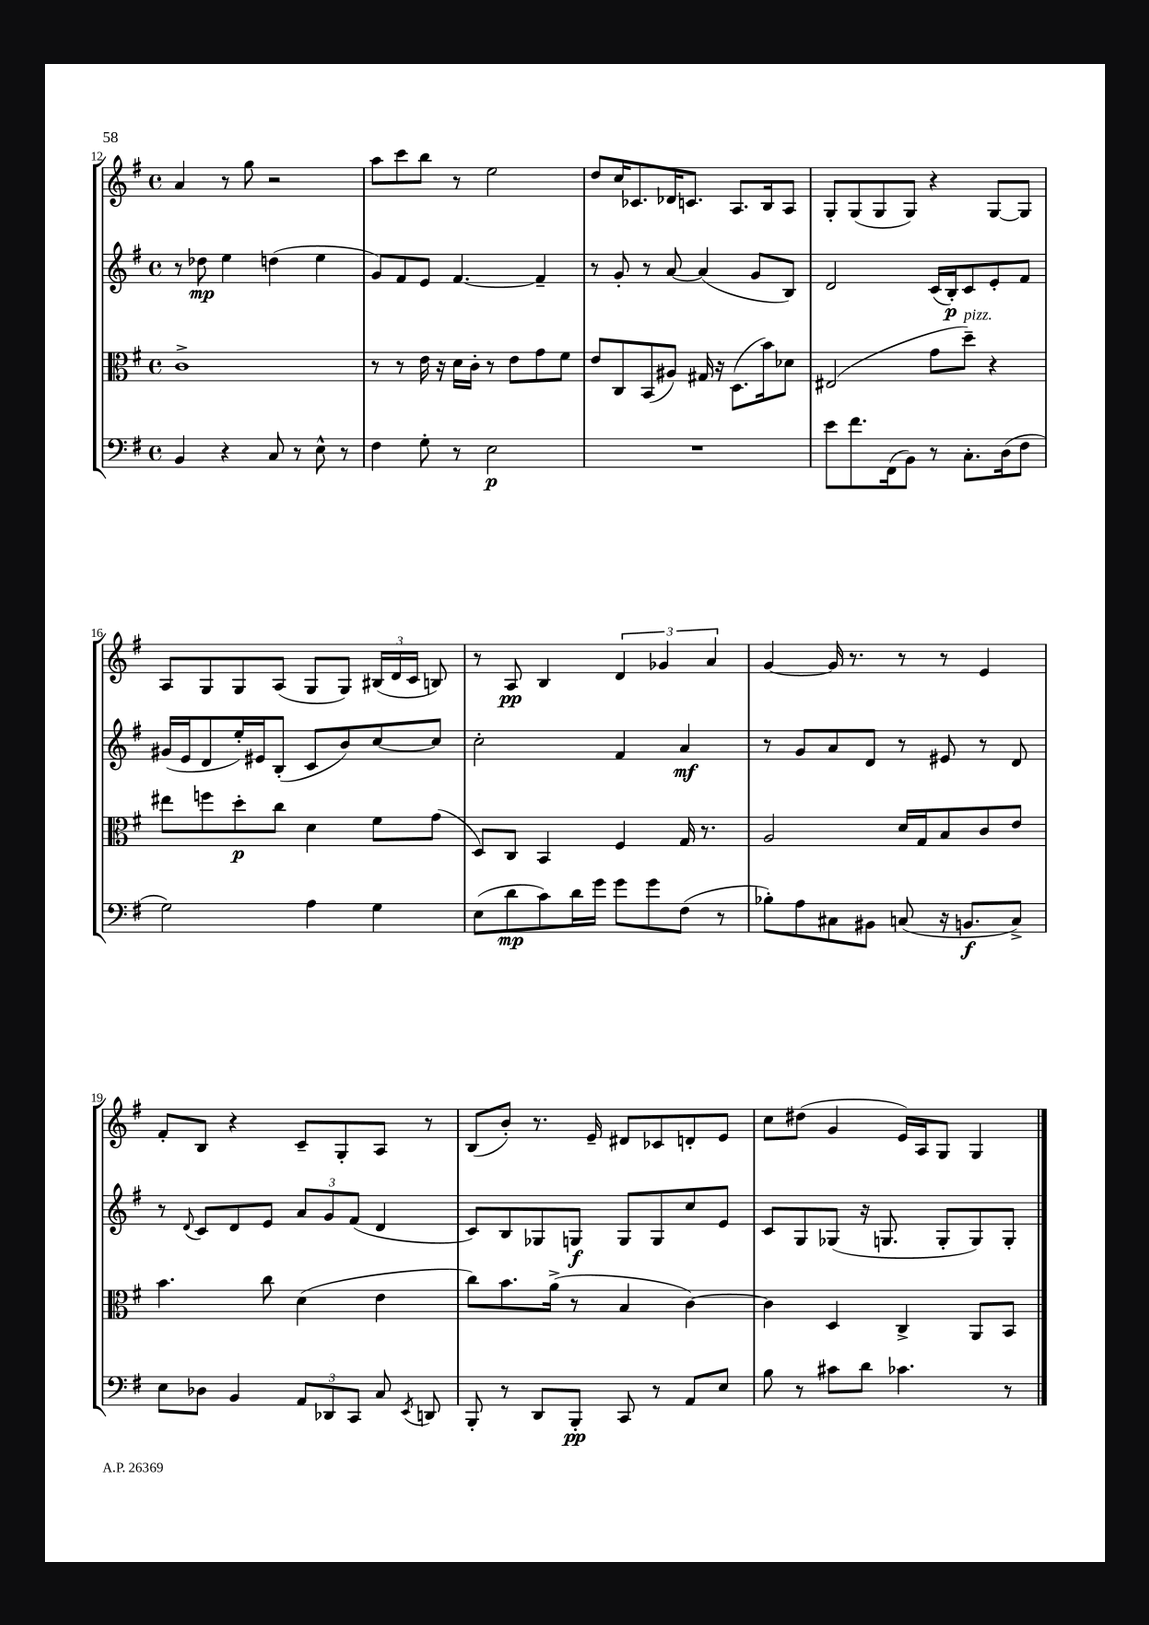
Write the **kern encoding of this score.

**kern	**kern	**kern	**kern
*staff4	*staff3	*staff2	*staff1
*clefF4	*clefC3	*clefG2	*clefG2
*k[f#]	*k[f#]	*k[f#]	*k[f#]
*M4/4	*M4/4	*M4/4	*M4/4
*met(c)	*met(c)	*met(c)	*met(c)
4BB/	1c^	8r	4a/
.	.	8dd-\	.
4r	.	4ee\	8r
.	.	.	8gg\
8C/	.	(4dd\	2r
8r	.	.	.
8E^^\	.	4ee\	.
8r	.	.	.
=	=	=	=
4F#\	8r	8g/L)	8aa\L
.	8r	8f#/	8ccc\
8G'\	16e\	8e/J	8bb\J
.	16r	.	.
8r	16d\LL	[4.f#/	8r
.	16c'\JJ	.	.
2E\	8r	.	2ee\
.	8e\L	.	.
.	8g\	4f#~/]	.
.	8f#\J	.	.
=	=	=	=
1r	8e/L	8r	8dd/L
.	8C/	8g'/	16cc/K
.	.	.	8.c-/
.	(8BB/	8r	.
.	8A#/J)	[8a/	16d-/K
.	.	.	8.c/J
.	16G#/	(4a/]	.
.	16r	.	.
.	(8.D\L	.	8.A/L
.	.	8g/L	.
.	16b\k)	.	16B/k
.	8d-\J	8B/J)	8A/J
=	=	=	=
8e\L	(2E#/	2d/	8G'/L
8.f#\	.	.	(8G/
.	.	.	8G/
(16FF#\k	.	.	.
8BB\J)	.	.	8G/J)
8r	8g\L	(16c/LL	4r
.	.	16B'/J)	.
8.C'\L	8dd~\J)	8c/	.
.	4r	8e'/	[8G/L
(16D\k	.	.	.
8F#\J	.	8f#/J	8G/]J
=	=	=	=
2G\)	8ee#\L	(16g#/LL	8A/L
.	.	16e/J	.
.	8ff\	8d/	8G/
.	8dd'\	16ee'/L)	8G/
.	.	16e#/J	.
.	8cc\J	(8B'/J	(8A/J
4A\	4d\	8c/L	8G/L
.	.	8b/)	8G/J)
4G\	8f#\L	[8cc/	(24B#/LL
.	.	.	24d/
.	.	.	24c/JJ
.	(8g\J	8cc/]J	8B/)
=	=	=	=
(8E\L	8D/L)	2cc'\	8r
8d\	8C/J	.	8A/
8c\)	4BB/	.	4B/
16d\L	.	.	.
16g\JJ	.	.	.
8g\L	4F#/	4f#/	6d/
8g\	.	.	.
.	.	.	6g-/
(8F#\J	16G/	4a/	.
.	8.r	.	.
.	.	.	6a/
8r	.	.	.
=	=	=	=
8B-'\L)	2A/	8r	[4g/
8A\	.	8g/L	.
8C#\	.	8a/	16g/]
.	.	.	8.r
8BB#\J	.	8d/J	.
(8C/	16d/LL	8r	8r
.	16G/J	.	.
16r	8B/	8e#/	8r
8.BB/L	.	.	.
.	8c/	8r	4e/
8C^/J)	8e/J	8d/	.
=	=	=	=
8E\L	4.b\	8r	8f#'/L
.	.	8qqd/	.
8D-\J	.	8c/L	8B/J
4BB/	.	8d/	4r
.	8cc\	8e/J	.
12AA/L	(4d\	12a/L	8c~/L
12DD-/	.	12g/	.
.	.	.	8G'/
12CC/J	.	(12f#/J	.
8C/	4e\	4d/	8A/J
8qEE/	.	.	.
8DD/	.	.	8r
=	=	=	=
8BBB'/	8cc\L)	8c/L)	(8B/L
8r	8.b\	8B/	8b'/J)
8DD/L	.	8G-/	8.r
.	(16a^\Jk	.	.
8BBB'/J	8r	8G/J	.
.	.	.	16e~/
8CC/	4B/	8G/L	8d#/L
8r	.	8G/	8c-/
8AA/L	[4c\)	8cc/	8d'/
8E/J	.	8e/J	8e/J
=	=	=	=
8B\	4c\]	8c/L	8cc\L
8r	.	8G/	(8dd#\J
8c#\L	4D/	(8G-/J	4g/
8d\J	.	16r	.
.	.	8.G/	.
4.c-\	4C^/	.	16e/LL)
.	.	.	16A/J
.	.	8G'/L	8G/J
.	8AA/L	8G/)	4G/
8r	8BB/J	8G'/J	.
==	==	==	==
*-	*-	*-	*-
